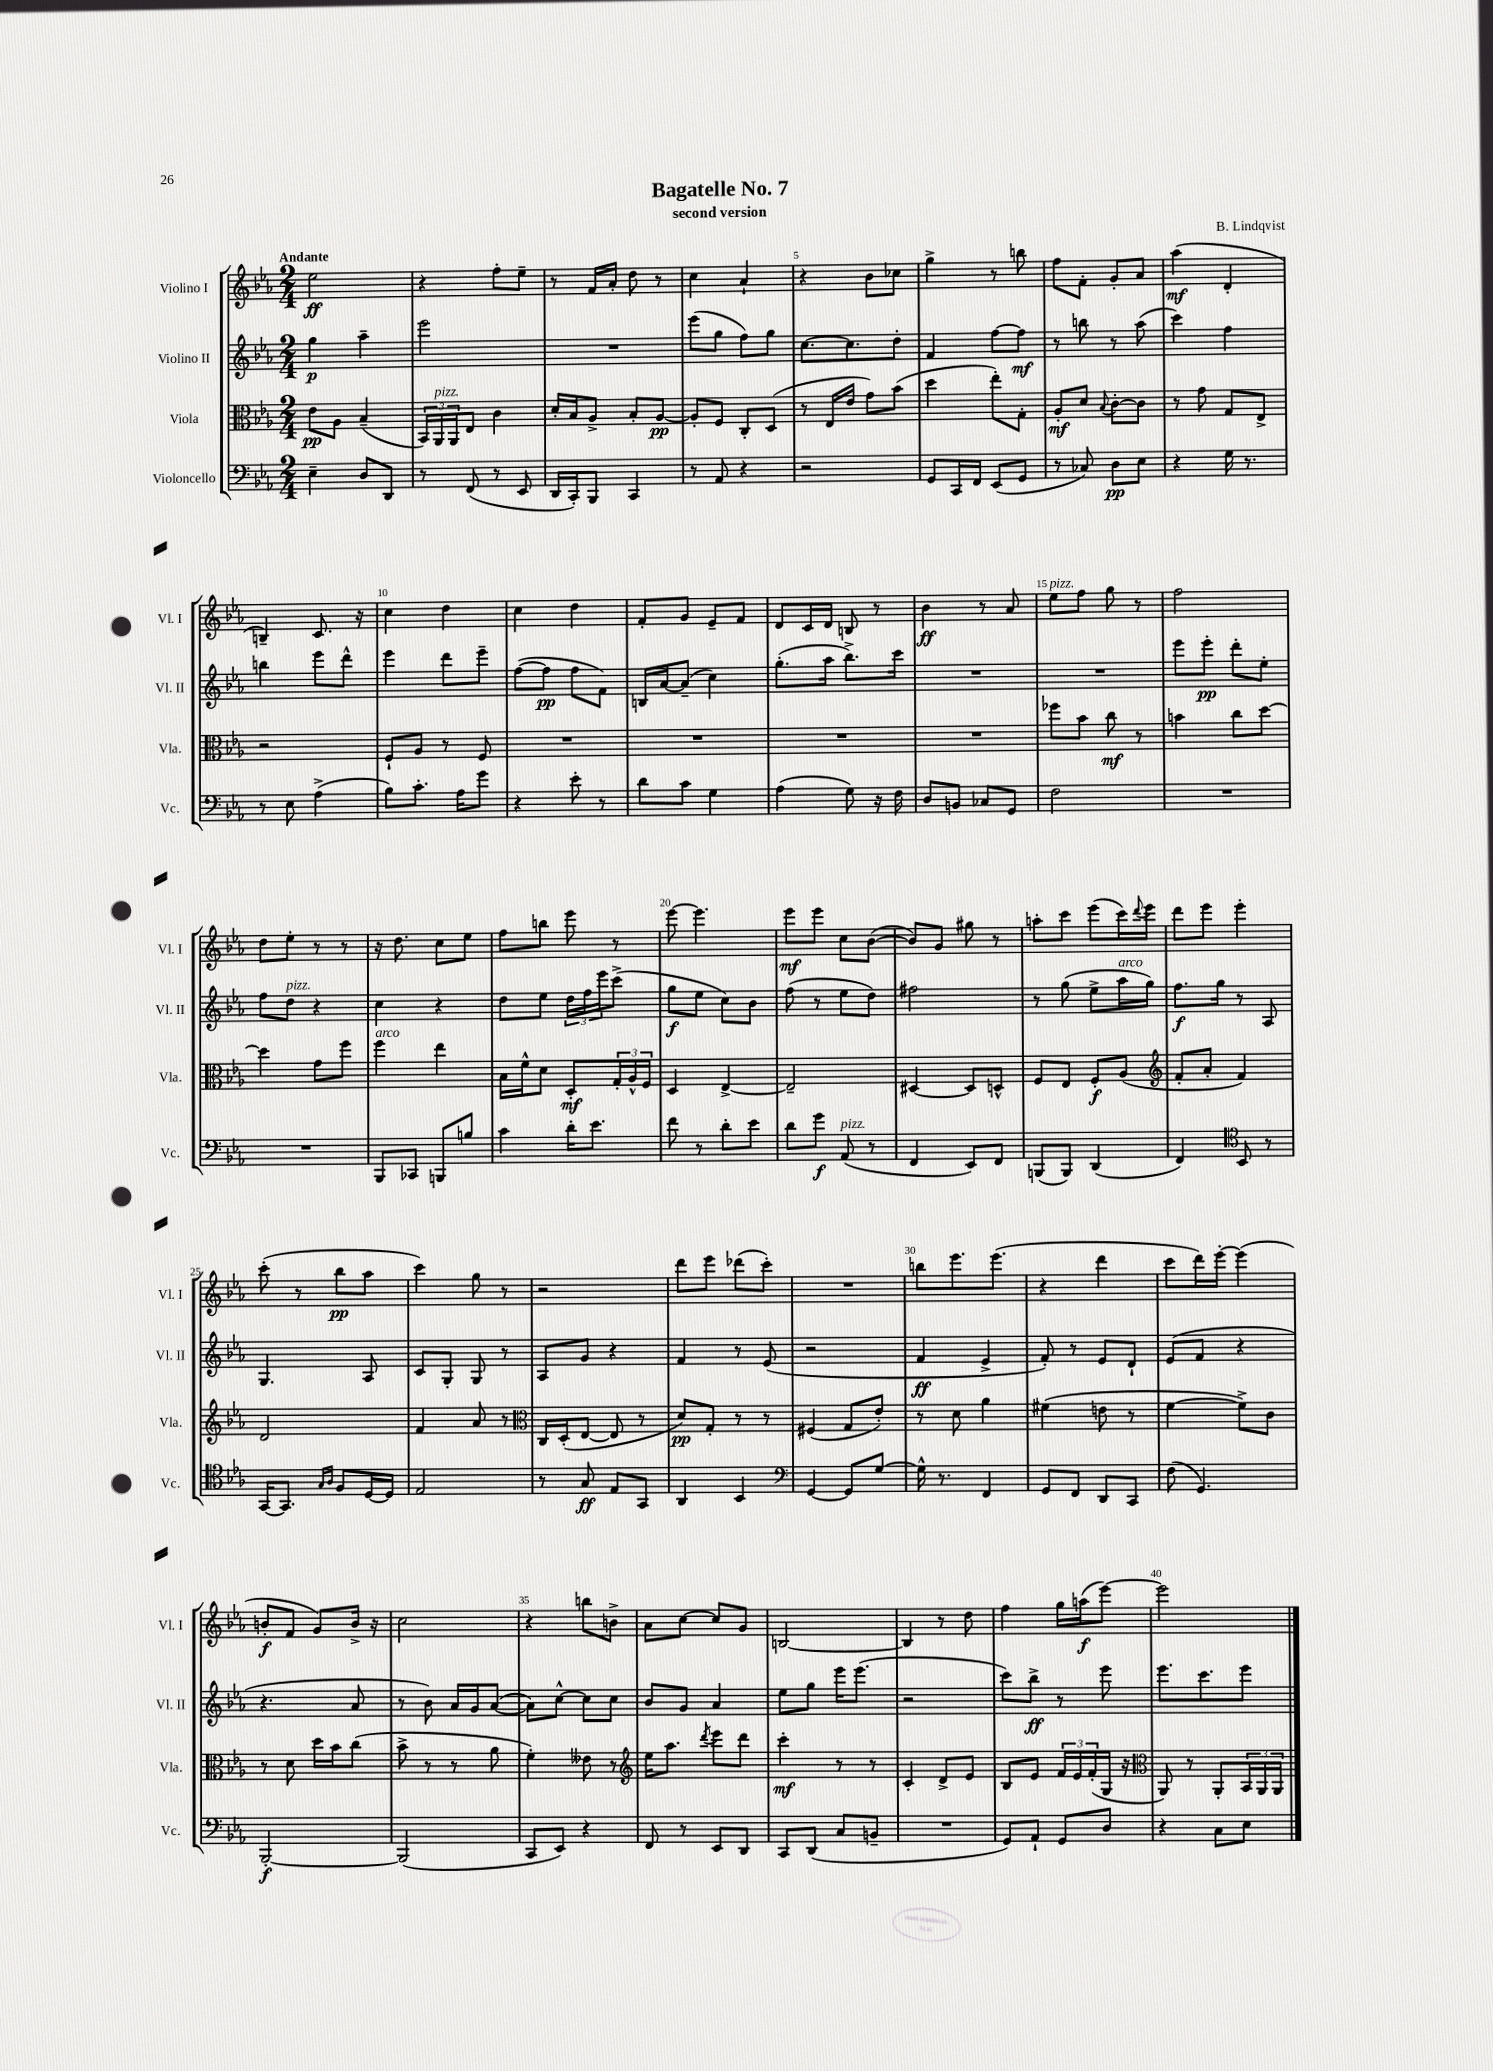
\header { title = "Bagatelle No. 7" composer = "B. Lindqvist" subtitle = "second version" }
<<
\new StaffGroup <<
\new Staff = "s0" \with { instrumentName = "Violino I" shortInstrumentName = "Vl. I" } {
    \clef treble \key ees \major \numericTimeSignature \time 2/4 \tempo "Andante"
    ees''2\ff |
    r4 f''8-. ees''8-- |
    r8 f'16 aes'16-. d''8 r8 |
    c''4 aes'4-! |
    r4 bes'8 ces''8 |
    g''4-> r8 b''8 |
    f''8 f'8-. g'8-. aes'8 |
    aes''4\mf( d'4-. |
    b4--) c'8. r16 |
    c''4 d''4 |
    c''4 d''4 |
    f'8-. g'8 ees'8-- f'8 |
    d'8 c'16 d'16 b8 r8 |
    bes'4\ff r8 aes'8 |
    ees''8^\markup { \italic "pizz." } f''8 g''8 r8 |
    f''2 |
    d''8 ees''8-. r8 r8 |
    r16 d''8. c''8 ees''8 |
    f''8 b''8 ees'''8 r8 |
    ees'''8~ ees'''4. |
    ees'''8\mf ees'''8 c''8 bes'8~( |
    bes'8) g'8 gis''8 r8 |
    a''8-. c'''8 ees'''8( c'''16) \appoggiatura { d'''8 } ees'''16 |
    d'''8 ees'''8 ees'''4-. |
    c'''8-.( r8 bes''8\pp aes''8 |
    c'''4) g''8 r8 |
    r2 |
    d'''8 ees'''8 des'''8( c'''8-.) |
    R2 |
    b''8 ees'''8. ees'''8.( |
    r4 d'''4 |
    c'''8 d'''16) ees'''16~-. ees'''4( |
    b'8-.\f f'8 g'8) b'16-> r16 |
    c''2 |
    r4 b''8 b'8-> |
    aes'8 c''8~ c''8 g'8 |
    b2~ |
    b4 r8 d''8 |
    f''4 g''16 a''16\f( ees'''8~) |
    ees'''2 \bar "|." |
}
\new Staff = "s1" \with { instrumentName = "Violino II" shortInstrumentName = "Vl. II" } {
    \clef treble \key ees \major \numericTimeSignature \time 2/4
    g''4\p aes''4-- |
    ees'''2 |
    R2 |
    ees'''8( g''8 f''8) g''8 |
    c''8.~ c''8. d''8-. |
    f'4 f''8~ f''8\mf |
    r8 b''8 r8 aes''8( |
    c'''4) f''4 |
    b''4 ees'''8 d'''8-^ |
    ees'''4 d'''8 ees'''8-- |
    f''8~( f''8\pp f''8 f'8) |
    b16 aes'16~ aes'8--( c''4) |
    g''8.-.( aes''16 bes''8.->) c'''16 |
    R2 |
    R2 |
    ees'''8 ees'''8-.\pp d'''8-. ees''8-. |
    f''8 d''8^\markup { \italic "pizz." } r4 |
    c''4 r4 |
    d''8 ees''8 \tuplet 3/2 { d''16 f''16 ees'''16 } c'''8->( |
    g''8\f ees''8 c''8) bes'8 |
    f''8( r8 ees''8 d''8) |
    fis''2 |
    r8 g''8( ees''8-> aes''16^\markup { \italic "arco" } g''16) |
    f''8.\f g''16 r8 aes8 |
    g4. aes8 |
    c'8 g8-. g8 r8 |
    aes8 g'8 r4 |
    f'4 r8 ees'8( |
    r2 |
    f'4\ff ees'4-> |
    f'8-.) r8 ees'8 d'8-! |
    ees'8( f'8 r4 |
    r4. aes'8 |
    r8 bes'8) aes'16 g'16 aes'8~( |
    aes'8) c''8~-^ c''8 c''8 |
    bes'8 g'8 aes'4 |
    ees''8 g''8 ees'''16 ees'''8.( |
    r2 |
    c'''8) bes''8->\ff r8 ees'''8 |
    ees'''8. c'''8. ees'''8 \bar "|." |
}
\new Staff = "s2" \with { instrumentName = "Viola" shortInstrumentName = "Vla." } {
    \clef alto \key ees \major \numericTimeSignature \time 2/4
    ees'8\pp aes8 bes4--( |
    \tuplet 3/2 { bes,16) aes,16^\markup { \italic "pizz." } aes,16 } ees8 c'4 |
    d'16-. bes16 aes8-> bes8-. aes8~\pp |
    aes8-. f8 c8-. d8( |
    r8 ees16 ees'16 g'8) bes'8( |
    d''4 ees''8-.) g8-. |
    aes8-.\mf d'8 \appoggiatura { bes8 } c'8~-. c'8 |
    r8 g'8 g8 ees8-> |
    r2 |
    f8-! aes8 r8 f8 |
    R2 |
    R2 |
    R2 |
    R2 |
    fes''8 bes'8 c''8\mf r8 |
    b'4 c''8 d''8~ |
    d''4 g'8 f''8 |
    f''4^\markup { \italic "arco" } ees''4 |
    bes16 f'16-^ d'8 d8-.\mf \tuplet 3/2 { g16-. aes16-^ f16 } |
    d4 ees4~-> |
    ees2-- |
    dis4~ dis8 d8-^ |
    f8 ees8 f8-.\f aes8( |
    \clef treble f'8-. aes'8-. f'4) |
    d'2 |
    f'4 aes'8 r8 |
    \clef alto c16 d16-.( ees8~ ees8 r8 |
    d'8\pp) g8-. r8 r8 |
    fis4( g8 ees'8-.) |
    r8 d'8 aes'4 |
    fis'4( e'8 r8 |
    f'4~ f'8->) c'8 |
    r8 d'8 d''16 bes'16 c''8( |
    bes'8-> r8 r8 aes'8 |
    f'4-.) eeses'8 r8 |
    \clef treble ees''16 aes''8. \acciaccatura { d'''8 } ees'''8 d'''8 |
    c'''4-.\mf r8 r8 |
    c'4-. d'8-> ees'8 |
    bes8 ees'8 \tuplet 3/2 { f'16 ees'16 f'16-.( } g16 r16 |
    \clef alto aes,8) r8 aes,8-. \tuplet 3/2 { bes,16 aes,16 aes,16 } \bar "|." |
}
\new Staff = "s3" \with { instrumentName = "Violoncello" shortInstrumentName = "Vc." } {
    \clef bass \key ees \major \numericTimeSignature \time 2/4
    ees4-- d8 d,8 |
    r8 f,8( r8 ees,8 |
    d,16 c,16-.) bes,,8 c,4 |
    r8 aes,8 r4 |
    r2 |
    g,8 c,16 f,16 ees,8( g,8 |
    r8 ces8) d8\pp ees8 |
    r4 g16 r8. |
    r8 ees8 aes4->( |
    bes8) c'8.-. aes16 g'8 |
    r4 ees'8-. r8 |
    d'8 c'8 g4 |
    aes4( g8) r16 f16 |
    d8 b,8 ces8 g,8 |
    f2 |
    R2 |
    R2 |
    bes,,8 ces,8 b,,8 b8 |
    c'4 d'16-. ees'8. |
    f'8 r8 d'8-. ees'8 |
    d'8 g'8\f aes,8^\markup { \italic "pizz." }( r8 |
    f,4 ees,8) f,8 |
    b,,8( b,,8) d,4( |
    f,4) \clef tenor bes,8 r8 |
    g,16~ g,8. \grace { g16 aes16 } f8 d16~ d16 |
    ees2 |
    r8 g8\ff ees8 g,8 |
    aes,4 bes,4 |
    \clef bass g,4~ g,8 g8~ |
    g16-^ r8. f,4 |
    g,8 f,8 d,8 c,8 |
    f8( g,4.) |
    bes,,2~-.\f |
    bes,,2( |
    c,8 ees,8) r4 |
    f,8 r8 ees,8 d,8 |
    c,8 d,8( c8 b,8-- |
    R2 |
    g,8) aes,8-! g,8 d8 |
    r4 c8 ees8 \bar "|." |
}
>>
>>
\layout { \context { \Score \override BarNumber.break-visibility = ##(#f #t #t) barNumberVisibility = #(every-nth-bar-number-visible 5) } }
